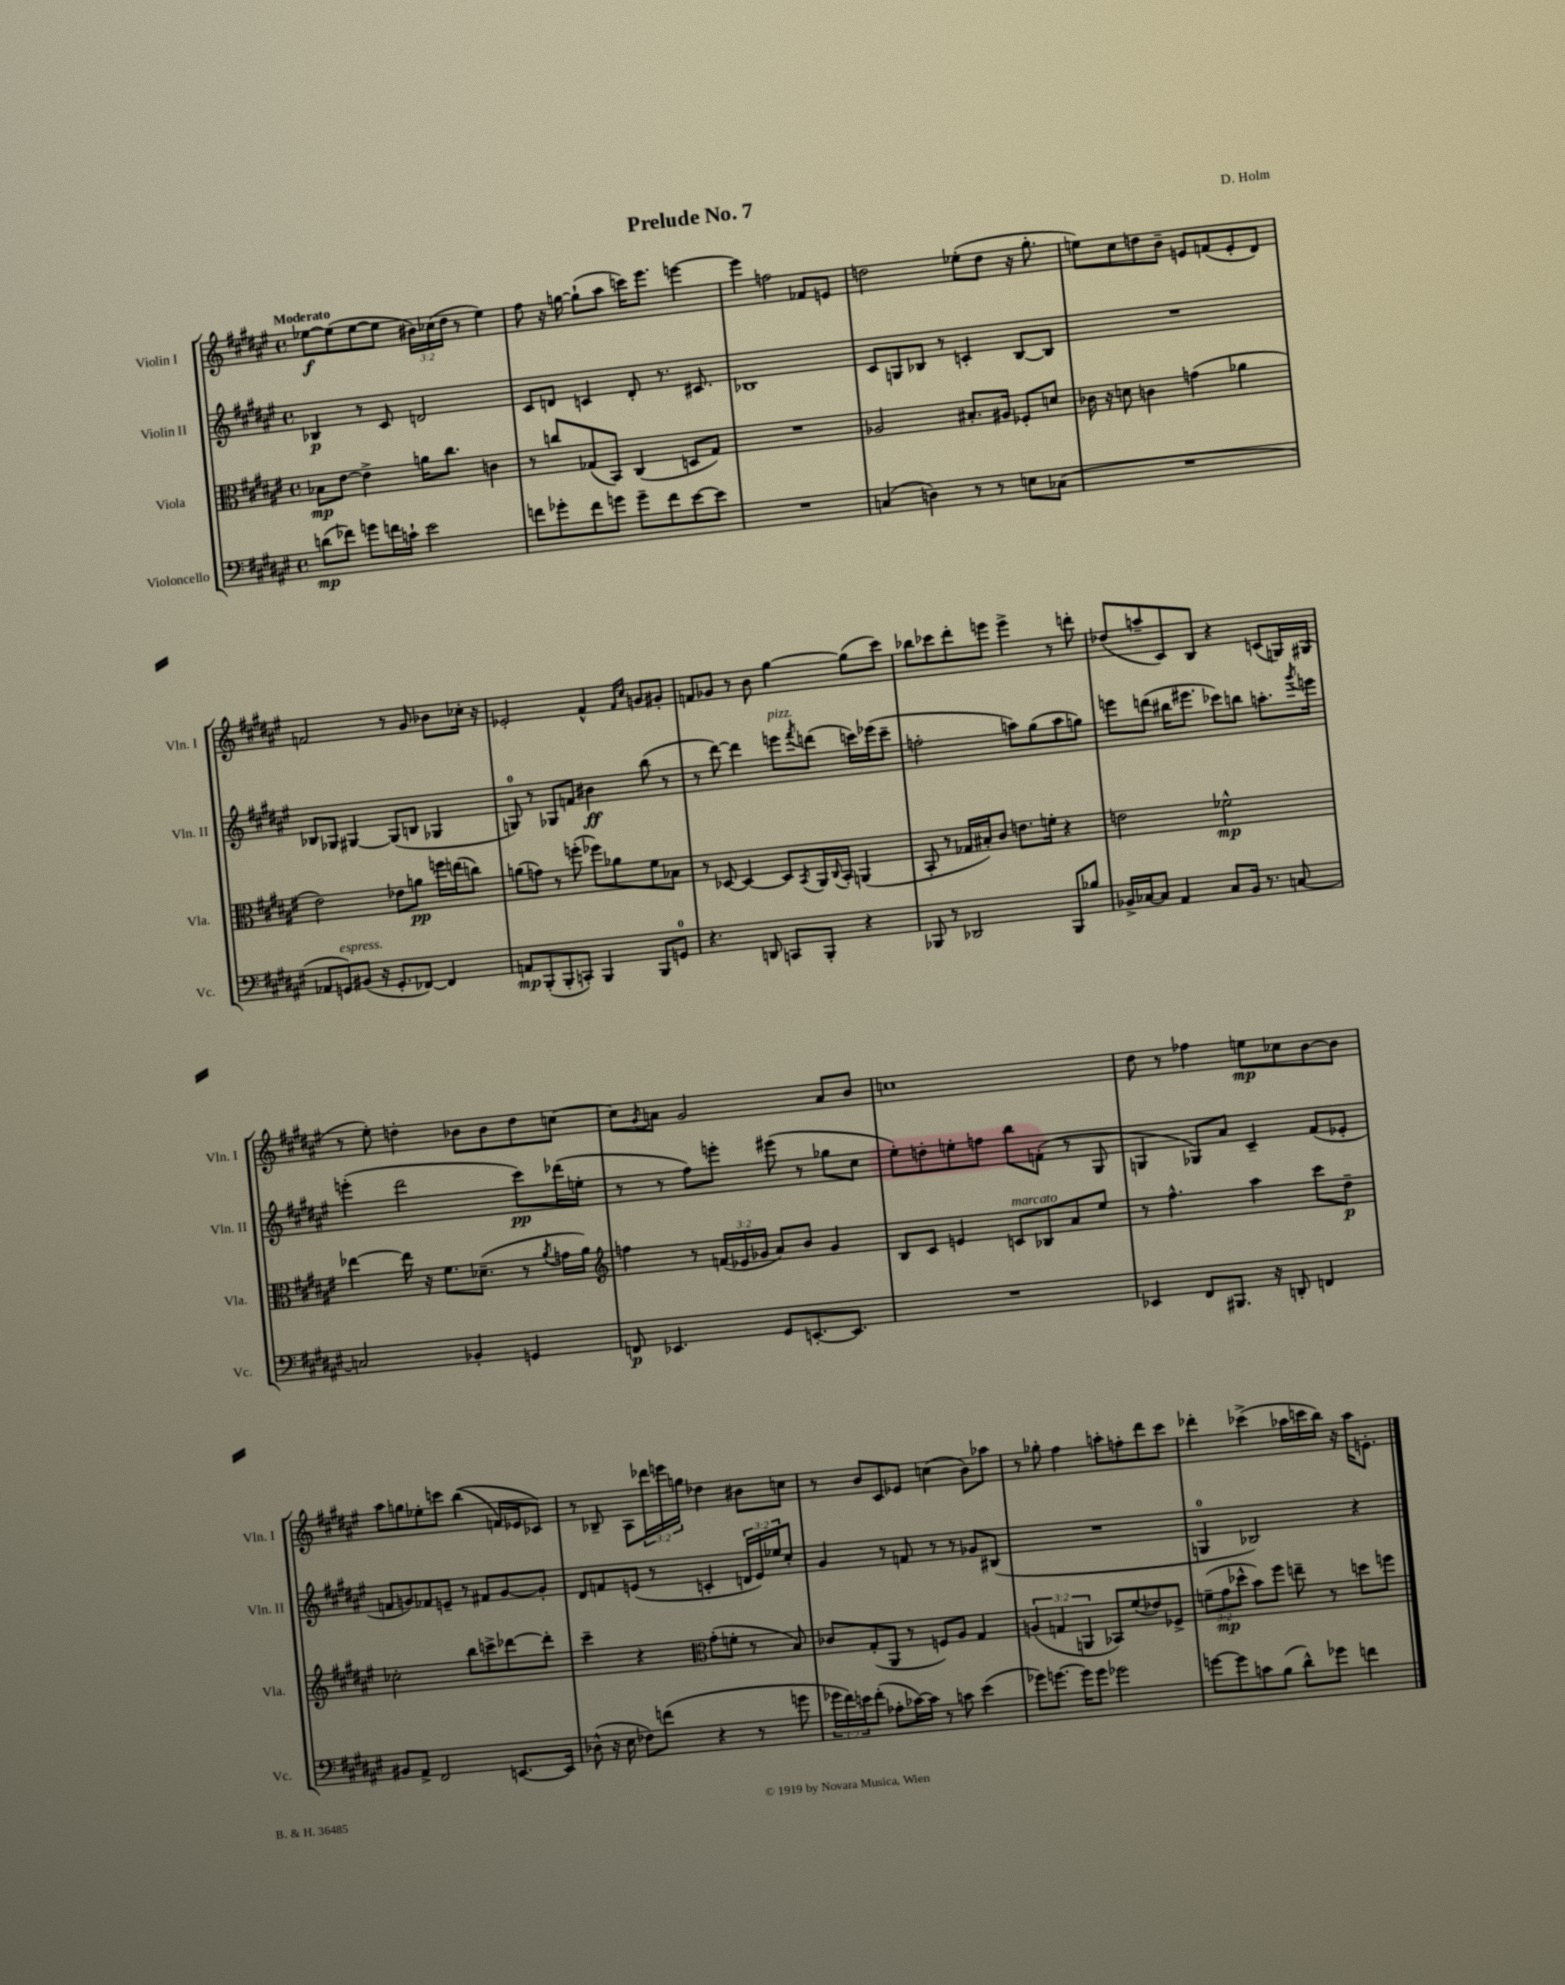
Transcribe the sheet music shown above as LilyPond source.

\header { title = "Prelude No. 7" composer = "D. Holm" }
<<
\new StaffGroup <<
\new Staff = "s0" \with { instrumentName = "Violin I" shortInstrumentName = "Vln. I" } {
    \clef treble \key fis \major \defaultTimeSignature \time 4/4 \override Staff.TupletNumber.text = #tuplet-number::calc-fraction-text \tempo "Moderato"
    ees''8~\f ees''8( ees''8~ ees''8 \tuplet 3/2 { bis'16) ces''16( dis''16 } r8 ees''4) |
    fis''8 r16 g''16~ g''8-!( ais''8 c'''16) eis'''8. e'''4~ |
    e'''4 f''2 fes'8 e'8 |
    d''2 ees''8-.( d''8 r16 gis''8.-. |
    e''8) cis''8 d''8 b'8-- e'8 f'8( e'8-. dis'8) |
    f'2 r8 gis'8 bes'8 ces''16-. r16 |
    ees'2-. fis'4-^ \grace { fis'16 cis''16 } g'8 gis'8-. |
    f'8 ges'8 r8 b'8 gis''4~ gis''8( cis'''8) |
    bes''8 ces'''8 dis'''8-. e'''8 e'''4-> r8 d'''8-. |
    des''8( a''8-- cis'8) b8 r4 c'8( g16) gis16( |
    r8 eis''8-.) d''4-. bes'8 bes'8 d''8 c''8~ |
    c''8 \acciaccatura { gis'8 } a'8 gis'2 a'8 b'8 |
    c''1 |
    dis''8 r8 fes''4 e''8\mp ces''8 b'8~ b'8 |
    ais''8 g''8 ees''8-. c'''8 b''4(\( f'16) ees'16 ces'8\) |
    r8 bes8-- ais8 \tuplet 3/2 { des'''16 e'''16 g''16 } des''4 bis'8 c''8 |
    r8 b'8 cis'8 ees'8 c''4( b'8) aes''8 |
    r8 ges''8-. fis''4 a''8-. f''8-. dis'''8 cis'''8 |
    des'''4-. ces'''4->( aes''16 c'''16 b''16) r16 aes''16 e'8.-. \bar "|." |
}
\new Staff = "s1" \with { instrumentName = "Violin II" shortInstrumentName = "Vln. II" } {
    \clef treble \key fis \major \defaultTimeSignature \time 4/4 \override Staff.TupletNumber.text = #tuplet-number::calc-fraction-text
    bes4\p r8 cis'8 d'2 |
    cis'8 d'8 c'4 d'8-. r8. cis'8. |
    bes1 |
    cis'8 g8 bes8 r8 c'4-. bes8~ bes8 |
    R1 |
    bes8 ges8 gis4~ gis8( b8 ges4 |
    g8-0) r8 ges8 f'8 bis'4\ff b''8( r8 |
    r8 dis'''8~) dis'''4 e'''8^\markup { \italic "pizz." } \acciaccatura { fis'''8 } d'''8( c'''16) ees'''16( c'''8-- |
    f''2-. a''8) gis''8( a''8 g''8) |
    e'''8 d'''8( bis''16 eis'''8. ces'''8) b''8 a''8.-. \acciaccatura { gis'''8 } e'''16 |
    e'''4-.( dis'''2 cis'''8\pp) des'''16( e''16-. |
    r8 r8 fis''8) e'''8-. eis'''8( r8 ges''8 cis''8 |
    eis''8-.) d''8-. e''8-. f''8 b''8 f'8-.( r8 gis8 |
    g4 ges8) ais'8 cis'4-- fis'8( ees'8-. |
    f'8 g'8) fes'8 e'8-- r8 fis'8 g'8~ g'8-. |
    dis'8 f'8 e'8( r8 c'4-. \tuplet 3/2 { d'16 e'16) ees''16 } cis''8-. |
    gis'4 r8 f'8 r8 r8 ges'8 bis8( |
    R1 |
    g4-0 bes2) r4 \bar "|." |
}
\new Staff = "s2" \with { instrumentName = "Viola" shortInstrumentName = "Vla." } {
    \clef alto \key fis \major \defaultTimeSignature \time 4/4 \override Staff.TupletNumber.text = #tuplet-number::calc-fraction-text
    bes8\mp eis'8~ eis'4-> a'16 cis''8. c'4 |
    r8 c''8 ges8( b,8) cis4( d8 ges8) |
    R1 |
    aes2 bis8.-. ais16 fes8-. d'8 |
    ces'16 r16 d'8 c'4 g'4( aes'4 |
    eis'2) ees'8 a'8\pp f''16 e''16( c''8) |
    a'8( g'8) r8 f''8-.( fes''8) aes'8 fis'8 bes8 |
    r8 des8~ des4~ des8 \acciaccatura { b,8 } ais,16 \appoggiatura { cis8 } b,16-. a,4( |
    b,8-. r8 ges16 bis16-.) cis'8 e'8. f'16-. r4 |
    e'2 fes'2-^\mp |
    ees''4~ ees''16 r16 fis'8. des'8.--( r8 \acciaccatura { ais'8 } g'16 ais'16) |
    \clef treble f''4 r8 \tuplet 3/2 { f'16( ees'16 ges'16 } ais'8) b'8 ges'4 |
    b8 cis'8 e'4 c'8^\markup { \italic "marcato" } bes8 ais'8 eis''8 |
    r8 fis''4.-^ ais''4 cis'''8 dis''8--\p |
    ces''2-. b''8 c'''8-> des'''8~ des'''8-. |
    cis'''4-- r4 \clef alto gis'8-.( f'8-. r8 b8) |
    ces'8 gis8-.( ais,8 r8 f8) ais8 gis4 |
    \tuplet 3/2 { a4( g4 a,4 } bes,8) fis'8( ees'8) fes8-> |
    \tuplet 3/2 { f'8--( gis'8\mp des''8-^ } b'8) fis''8 e''8-- r8 d''8 f''8 \bar "|." |
}
\new Staff = "s3" \with { instrumentName = "Violoncello" shortInstrumentName = "Vc." } {
    \clef bass \key fis \major \defaultTimeSignature \time 4/4 \override Staff.TupletNumber.text = #tuplet-number::calc-fraction-text
    d'8\mp( fes'8) g'8 f'16 c'16-! eis'2 |
    f'8 ges'8-. f'8 g'8 g'8-- f'8 eis'8~ eis'8 |
    R1 |
    c4( d4) r8 r8 e8 ces8( |
    R1 |
    aes,8 g,8^\markup { \italic "espress." }) bis,8( r16 g,8.-. fes,8~) fes,4 |
    a,8\mp b,,8-.( b,,8-. c,8-.) b,,4 b,,8 g,8-0 |
    r4. d,8 c,8 b,,8-. r4 |
    bes,,8 r8 des,2 bes,,8 bes8 |
    bes,16-> ces16~ ces8 ais,4 ces8 bes,16 r8. c8~ |
    c2 bes,4-. g,4 |
    f,8\p ees,4. gis,8 e,8.~-. e,8. |
    R1 |
    ees,4 fis,8 bis,,8. r16 d,8-. f,4 |
    bis,8 ais,8-> fis,2 e,8.~ e,16 |
    des8-^( r16 eis16 fes8) f'8( r4 r8 g'8 |
    \tuplet 3/2 { ges'16 fis'16) e'16 } fis'8-.( aes8-. ces'16~) ces'16 r8 c'8 e'4( |
    ges'8) g'8.~ g'16 g'8 ges'2 |
    g'8~ g'8 c'8 b8( dis'8-^) ges'8 f'4 \bar "|." |
}
>>
>>
\layout { \context { \Score \remove "Bar_number_engraver" } }
